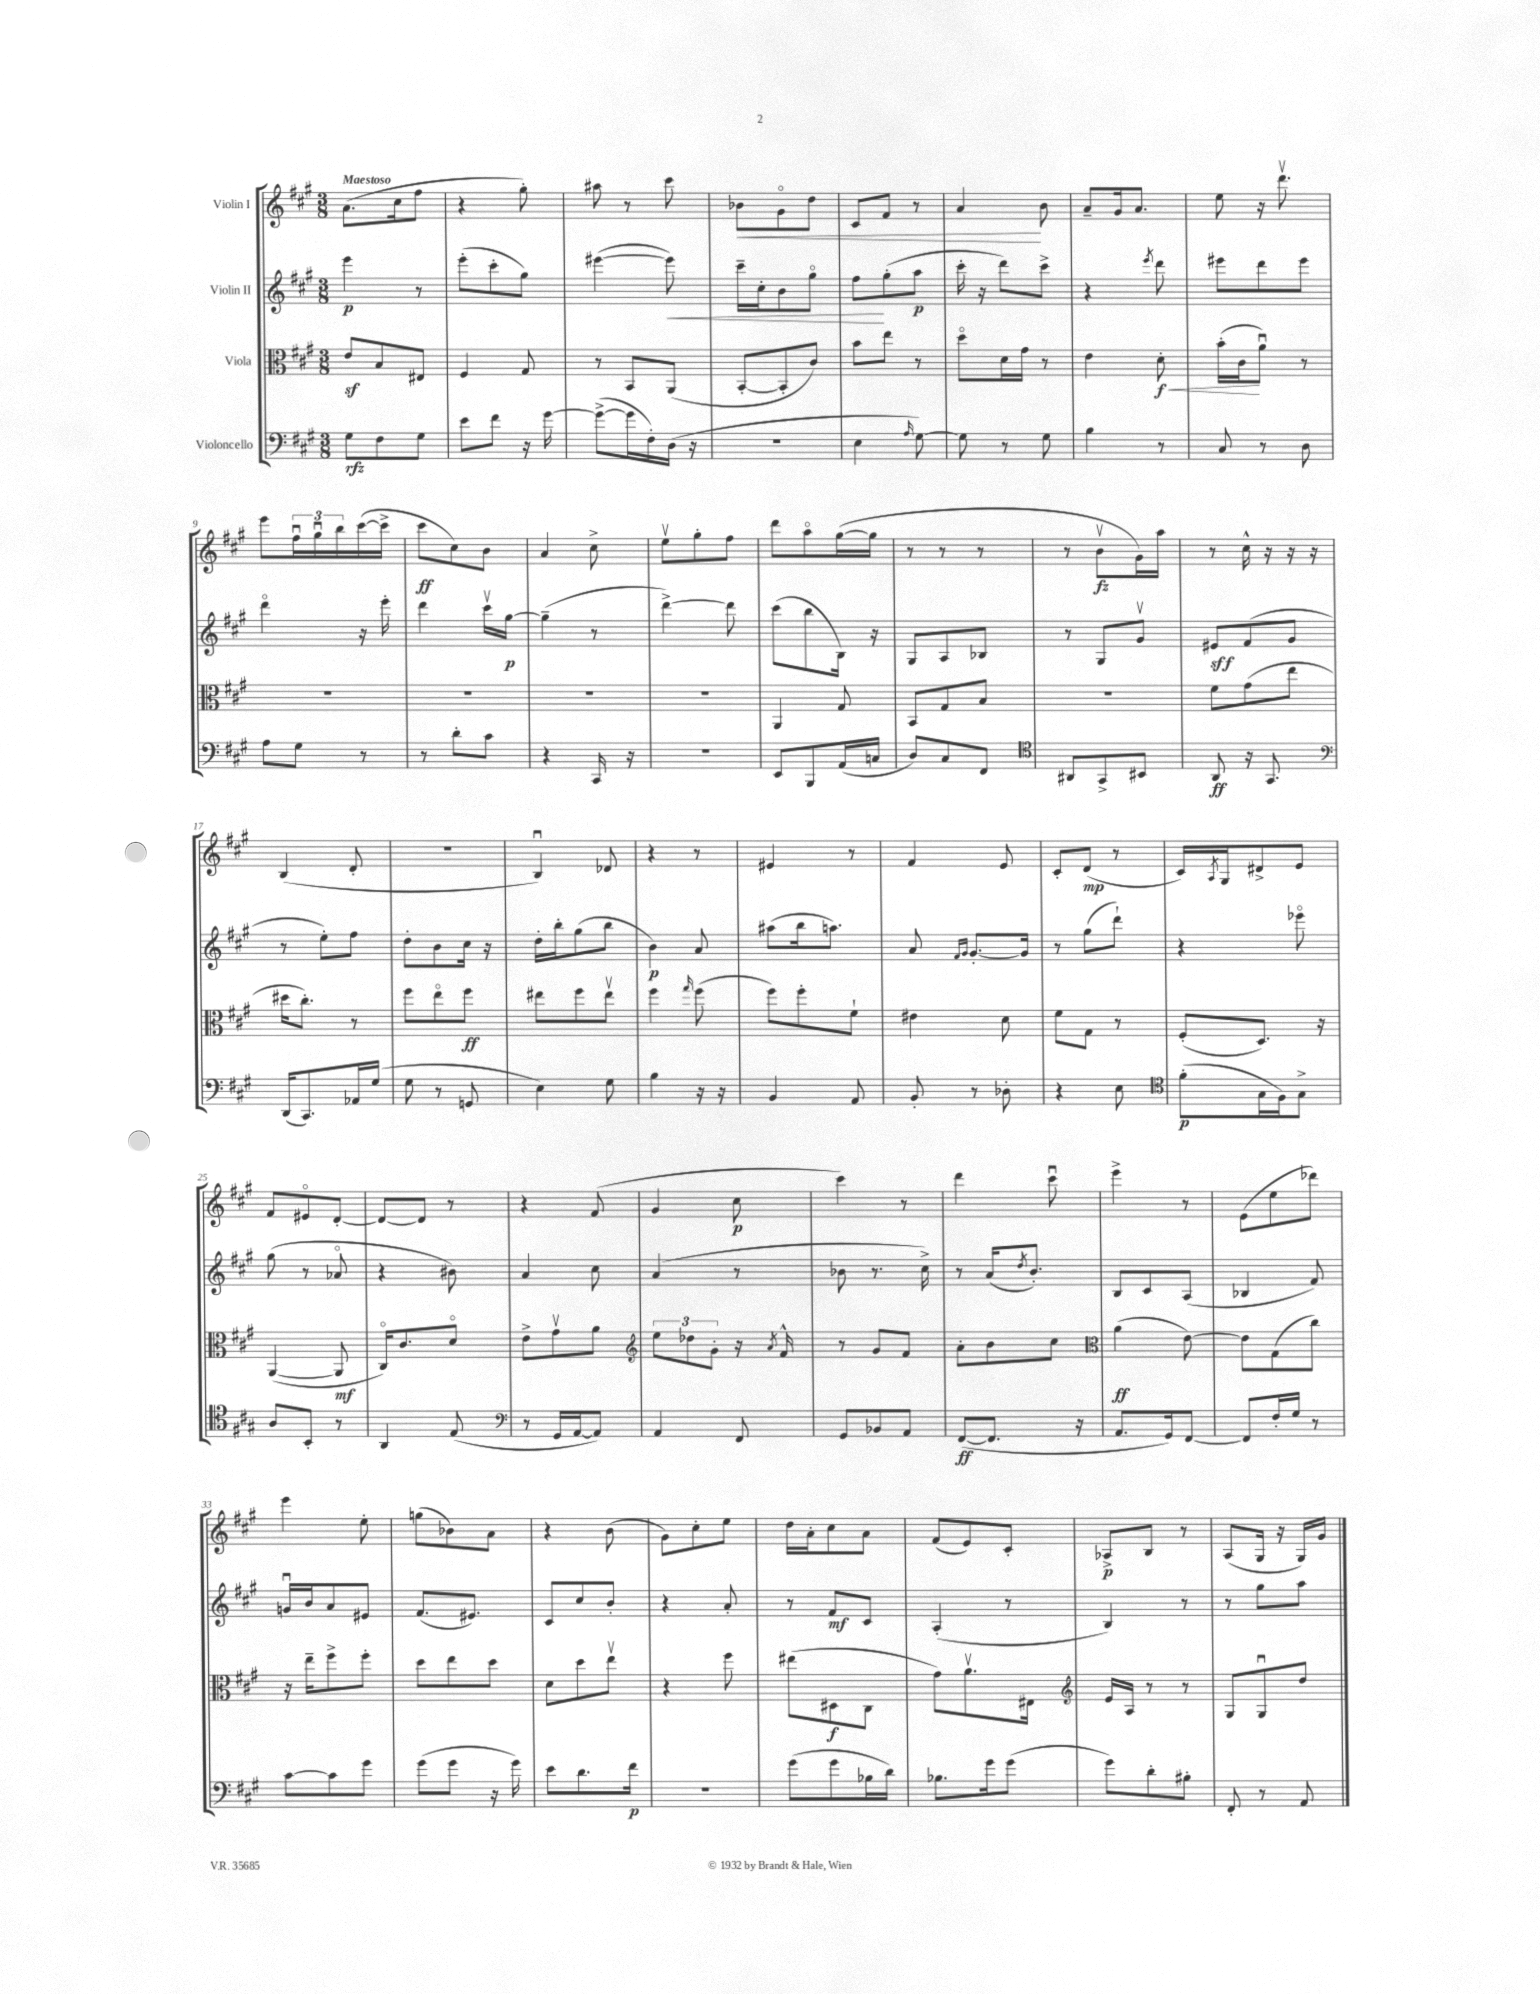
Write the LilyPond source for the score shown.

<<
\new StaffGroup <<
\new Staff = "s0" \with { instrumentName = "Violin I" } {
    \clef treble \key a \major \numericTimeSignature \time 3/8 \tempo "Maestoso"
    a'8.( cis''16 fis''8 |
    r4 gis''8-.) |
    ais''8 r8 cis'''8 |
    bes'8\< gis'8\flageolet d''8 |
    cis'8 fis'8 r8 |
    a'4\! b'8 |
    a'8-- gis'16 a'8. |
    e''8 r16 d'''8.\upbow |
    e'''8 \tuplet 3/2 { fis''16\downbow gis''16\downbow b''16 } cis'''16~( cis'''16-> |
    cis'''8\ff cis''8) b'8 |
    a'4 cis''8-> |
    e''8\upbow gis''8-. fis''8 |
    d'''8 a''8\flageolet gis''16~( gis''16 |
    r8 r8 r8 |
    r8 b'8\upbow\fz gis'16) a''16 |
    r8 cis''16-^ r16 r16 r16 |
    b4( d'8-. |
    R4. |
    b4\downbow) des'8 |
    r4 r8 |
    eis'4 r8 |
    fis'4 e'8 |
    cis'8-. d'8\mp( r8 |
    cis'16) \acciaccatura { a8 } gis16 dis'8-> e'8 |
    fis'8 eis'8\flageolet d'8~-. |
    d'8~ d'8 r8 |
    r4 fis'8( |
    gis'4 cis''8\p |
    cis'''4) r8 |
    d'''4 cis'''8\downbow |
    e'''4-> r8 |
    e'8( e''8 des'''8) |
    e'''4 e''8-. |
    g''8( bes'8) a'8 |
    r4 b'8( |
    gis'8) cis''8-. e''8 |
    d''16 a'16-. cis''8 a'8 |
    fis'8( e'8) cis'8-. |
    aes8->\p b8 r8 |
    a8( gis16 r16 gis16) gis'16 \bar "|." |
}
\new Staff = "s1" \with { instrumentName = "Violin II" } {
    \clef treble \key a \major \numericTimeSignature \time 3/8
    e'''4\p r8 |
    e'''8-.( cis'''8-. gis''8) |
    eis'''4~( eis'''8\<) |
    cis'''16-- cis''16-. b'8 gis''8\flageolet |
    fis''8\! gis''8-.( a''8\p |
    cis'''16-. r16 d'''8) cis'''8-> |
    r4 \acciaccatura { e'''8 } d'''8 |
    eis'''8 d'''8 eis'''8 |
    d'''4\flageolet r16 e'''16-. |
    d'''4 cis'''16\upbow gis''16~\p |
    gis''4--( r8 |
    d'''4~->) d'''8 |
    cis'''8( b''8 b16) r16 |
    gis8 a8 bes8 |
    r8 gis8 gis'8\upbow |
    eis'8\sff fis'8( gis'8 |
    r8 e''8-.) fis''8 |
    d''8-. b'8 cis''16 r16 |
    d''16-. b''16-. gis''8( b''8 |
    b'4\p) a'8 |
    ais''8( b''16 a''8.) |
    a'8 \grace { fis'16 gis'16 } gis'8.~-. gis'16 |
    r8 gis''8( d'''8-!) |
    r4 ees'''8\flageolet |
    gis''8( r8 aes'8\flageolet |
    r4 bis'8) |
    a'4 cis''8 |
    a'4( r8 |
    bes'8 r8. cis''16->) |
    r8 a'16( \acciaccatura { d''8 } b'8.-.) |
    b8 cis'8 a8( |
    bes4 fis'8) |
    g'16\downbow b'16 a'8 eis'8 |
    fis'8.( eis'8.) |
    cis'8 cis''8 b'8-. |
    r4 a'8-. |
    r8 fis'8\mf cis'8 |
    a4-.( r8 |
    b4) r8 |
    r8 gis''8 a''8 \bar "|." |
}
\new Staff = "s2" \with { instrumentName = "Viola" } {
    \clef alto \key a \major \numericTimeSignature \time 3/8
    e'8\sf b8 eis8 |
    fis4 gis8 |
    r8 b,8 a,8( |
    b,8~-. b,8-. cis'8) |
    b'8 e''8 r8 |
    d''8\flageolet d'16 gis'16 r8 |
    e'4 d'8-.\f\< |
    b'16-.( cis'16\! a'8\downbow) r8 |
    R4. |
    R4. |
    R4. |
    R4. |
    a,4 gis8 |
    b,8 gis8 b8 |
    R4. |
    fis'8 gis'8( e''8 |
    dis''16 cis''8.-.) r8 |
    fis''8 e''8\flageolet fis''8\ff |
    eis''8 fis''8 eis''8\upbow |
    fis''4 \grace { gis''16 } fis''8( |
    fis''8) fis''8-. fis'8-! |
    eis'4 d'8 |
    fis'8 gis8 r8 |
    fis8-.( d8.) r16 |
    a,4~( a,8\mf |
    cis16\flageolet) cis'8. d'8\flageolet |
    e'8-> gis'8\upbow a'8 |
    \clef treble \tuplet 3/2 { e''8 des''8 gis'8-. } r16 \acciaccatura { a'8 } fis'16-^ |
    r8 gis'8 fis'8 |
    a'8-. b'8 cis''8 |
    \clef alto a'4\ff( e'8~) |
    e'8 gis8( cis''8) |
    r16 e''16-- fis''8-> fis''8-. |
    d''8 e''8 d''8 |
    d'8 d''8 e''8\upbow |
    r4 fis''8 |
    eis''8( dis8\f cis8 |
    gis'8) a'8.\upbow eis16 |
    \clef treble e'16 a16 r8 r8 |
    gis8 gis8\downbow d''8 \bar "|." |
}
\new Staff = "s3" \with { instrumentName = "Violoncello" } {
    \clef bass \key a \major \numericTimeSignature \time 3/8
    gis8\rfz fis8 gis8 |
    e'8 fis'8 r16 gis'16~ |
    gis'8~->( gis'16 fis16-.) d16( r16 |
    R4. |
    e4 \grace { a16 } gis8~) |
    gis8 r8 gis8 |
    b4 r8 |
    cis8 r8 d8 |
    a8 gis8 r8 |
    r8 d'8-. cis'8 |
    r4 cis,16 r16 |
    R4. |
    e,8 b,,8 a,16( c16 |
    d8) cis8 fis,8 |
    \clef tenor ais,8 gis,8-> bis,8 |
    a,8\ff r16 gis,8. |
    \clef bass d,16( cis,8.) aes,16 gis16( |
    gis8 r8 g,8 |
    e4) gis8 |
    b4 r16 r16 |
    b,4 a,8 |
    b,8-. r8 des8-. |
    r4 e8 |
    \clef tenor fis'8-.\p( gis16 fis16) gis8-> |
    a8 b,8-. r8 |
    a,4 e8( |
    \clef bass r8 gis,16 a,16~ a,8) |
    a,4 fis,8 |
    gis,8 bes,8 a,8 |
    fis,8~\ff( fis,8. r16 |
    a,8. gis,16) fis,8~ |
    fis,8 fis16-. gis16 r8 |
    cis'8~ cis'8 gis'8 |
    gis'8( gis'8 r16 gis'16) |
    e'8 d'8. fis'16\p |
    R4. |
    gis'8( gis'8 bes16 d'16) |
    bes8. gis'16 gis'8( |
    gis'8) d'8-. bis8-. |
    fis,8-. r8 a,8 \bar "|." |
}
>>
>>
